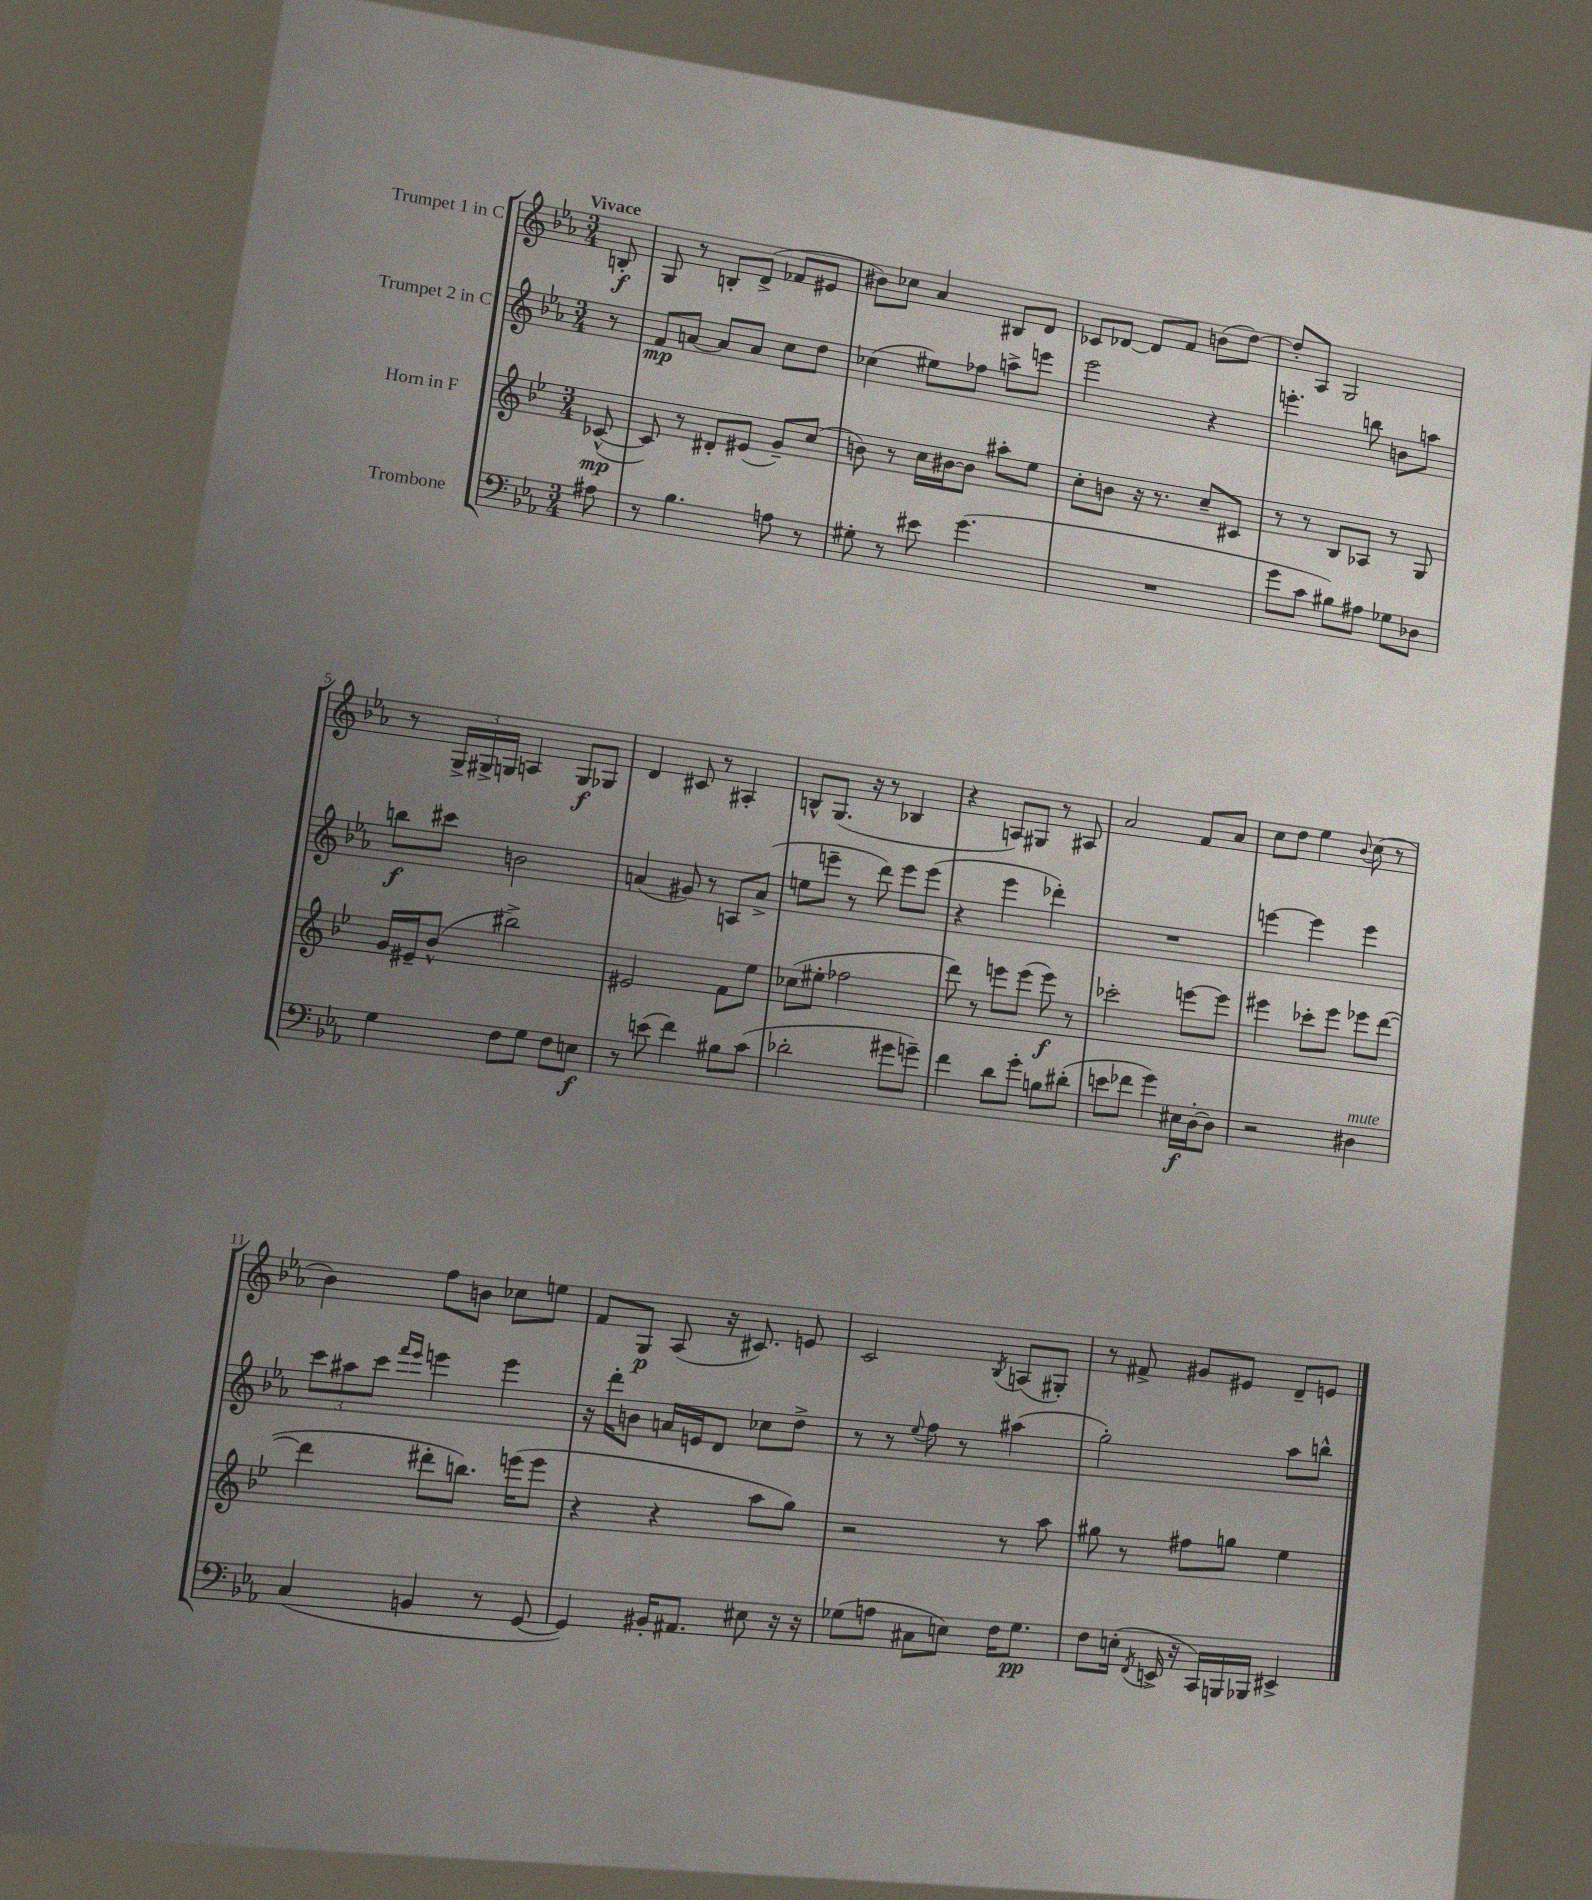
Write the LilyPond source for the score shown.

<<
\new StaffGroup <<
\new Staff = "s0" \with { instrumentName = "Trumpet 1 in C" } {
    \clef treble \key ees \major \numericTimeSignature \time 3/4 \partial 8 \tempo "Vivace"
    \autoBeamOff b8-.\f |
    g8 r8 b8[-. d'8]->( fes'8[ eis'8] |
    bis'8[) ces''8] aes'4 bis8[ d'8] |
    ces'8[ des'8]~ des'8[ f'8] b'8[( d''8]~) |
    d''8[-. aes8] g2 |
    r8 \tuplet 3/2 { g16[-> gis16-> g16] } a4 g8[\f ges8] |
    d'4 cis'8 r8 ais4-. |
    b8[-^ g8.]( r16 r8 bes4 |
    r4 a8[) gis8] r8 ais8 |
    aes'2 f'8[ aes'8] |
    c''8[ d''8] ees''4 \appoggiatura { bes'8 } c''8( r8 |
    bes'4) f''8[ b'8] ces''8[ e''8] |
    f'8[ g8]\p aes8( r16 cis'8.) e'8 |
    c'2 \acciaccatura { bes8 } a8[( gis8]-.) |
    r8 fis'8-> gis'8[ eis'8] d'8[-- e'8] \bar "|." |
}
\new Staff = "s1" \with { instrumentName = "Trumpet 2 in C" } {
    \clef treble \key ees \major \numericTimeSignature \time 3/4 \partial 8
    \autoBeamOff r8 |
    f'8[\mp a'8]~ a'8[ a'8] c''8[ d''8] |
    ces''4( eis''8[) fes''8] a''8[-> e'''8] |
    ees'''2 r4 |
    e'''4.-. b''8 b'8[ a''8] |
    b''8[\f cis'''8] b'2 |
    a'4( gis'8) r8 a8[ a'8]->( |
    e''8[ e'''8]-- r8 d'''8) e'''8[ e'''8]( |
    r4 ees'''4 des'''4-.) |
    R2. |
    e'''4~ e'''4 e'''4 |
    \tuplet 3/2 { c'''8[ ais''8 c'''8] } \grace { f'''16[ ees'''16] } e'''4 e'''4 |
    r16 d'''16[-. b'8] a'16[ e'16 d'8] ces''8[ d''8]-> |
    r8 r8 \appoggiatura { ees''8 } f''8 r8 ais''4( |
    g''2-.) aes''8[ b''8]-^ \bar "|." |
}
\new Staff = "s2" \with { instrumentName = "Horn in F" } {
    \clef treble \key bes \major \numericTimeSignature \time 3/4 \partial 8
    \autoBeamOff ces'8~-^\mp( |
    ces'8) r8 dis'8[-. eis'8]( g'8[--) c''8]( |
    b'8) r8 c''16[ bis'16~ bis'8] ais''8[-. ees''8] |
    c''8[-. b'8] r16 r8. c''8[-- cis'8] |
    r8 r8 bes8[ aes8] r8 g8 |
    g'16[ eis'16-- bes'8]-^( bis''2->) |
    eis'2 f'8[ ees''8] |
    ces''8[( eis''8]-. fes''2 |
    d'''8) r8 e'''8[ e'''8]( e'''8\f) r8 |
    ces'''2-. e'''8[~ e'''8] |
    eis'''4 ces'''8[-. eis'''8] ees'''8[ d'''8]~( |
    d'''4 dis'''8[-. b''8.]) e'''16[( e'''8] |
    r4 r4 a''8[ g''8]) |
    r2 r8 a''8 |
    gis''8 r8 fis''8[ g''8] ees''4 \bar "|." |
}
\new Staff = "s3" \with { instrumentName = "Trombone" } {
    \clef bass \key ees \major \numericTimeSignature \time 3/4 \partial 8
    \autoBeamOff ais8 |
    r8 bes4. a8 r8 |
    gis8-. r8 eis'8 g'4.( |
    R2. |
    g'8[ c'8] bis8[) ais8] ges8[ des8] |
    g4 f8[ g8] f8[ e8]\f |
    r8 e'8( f'4) bis8[ c'8]( |
    des'2-. gis'8[ g'8]--) |
    f'4 d'8[ g'8]-. b8[ dis'8]-.( |
    e'8[ fes'8] g'4) eis16[\f d16~-. d8] |
    r2 dis4^\markup { \italic "mute" } |
    c4( b,4 r8 g,8~ |
    g,4) bis,16[-. ais,8.] eis8 r16 r16 |
    ges8[( a8] cis8[ e8]) f16[ ges8.]\pp |
    f8[ e16]-.( \acciaccatura { f,8 } e,16-> r16 c,16[) b,,16 bes,,16] eis,4-> \bar "|." |
}
>>
>>
